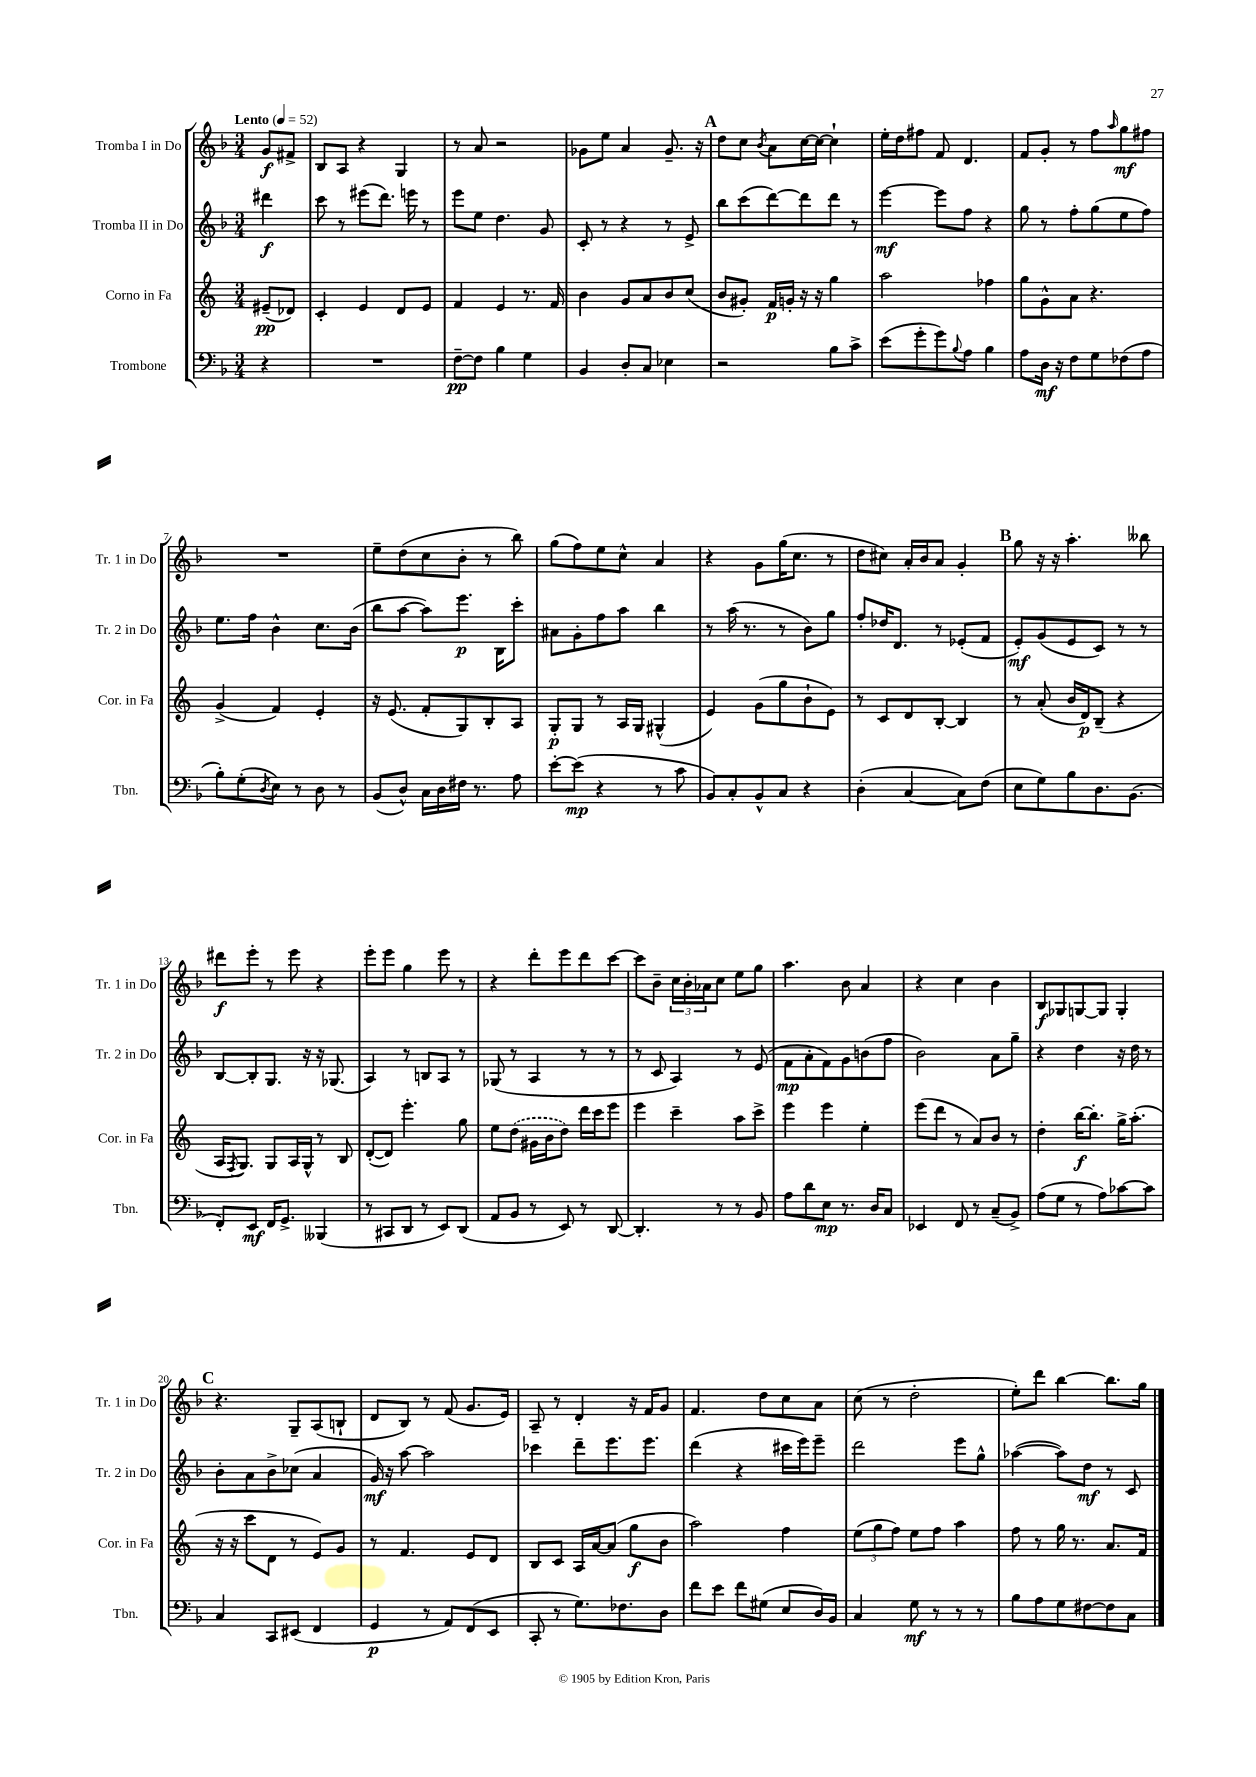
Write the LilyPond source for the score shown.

<<
\new StaffGroup <<
\new Staff = "s0" \with { instrumentName = "Tromba I in Do" shortInstrumentName = "Tr. 1 in Do" } {
    \clef treble \key f \major \numericTimeSignature \time 3/4 \partial 4 \tempo "Lento" 4 = 52
    g'8\f fis'8-> |
    bes8 a8 r4 g4 |
    r8 a'8 r2 |
    ges'8 e''8 a'4 ges'8.-- r16 |
    \mark \markup { \bold "A" } d''8 c''8 \acciaccatura { bes'8 } a'8 c''16~ c''16~ c''4-! |
    e''16-. d''16 fis''8 f'8 d'4. |
    f'8 g'8-. r8 f''8 \grace { a''16 } g''8\mf fis''8 |
    R2. |
    e''8-- d''8( c''8 bes'8-. r8 bes''8) |
    g''8( f''8) e''8 c''8-^ a'4 |
    r4 g'8 g''16( c''8. r8 |
    d''8 cis''8) a'16-. bes'16 a'8 g'4-. |
    \mark \markup { \bold "B" } g''8 r16 r16 a''4.-. beses''8 |
    dis'''8\f e'''8-. r8 e'''8 r4 |
    e'''8-. e'''8 g''4 e'''8 r8 |
    r4 d'''8-. e'''8 d'''8 c'''8~ |
    c'''8 bes'8-- \tuplet 3/2 { c''16 bes'16-. aes'16 } c''8 e''8 g''8 |
    a''4. bes'8 a'4 |
    r4 c''4 bes'4 |
    bes8\f ges8 g8~ g8 g4-. |
    \mark \markup { \bold "C" } r4. g8-- a8( b8-! |
    d'8 bes8) r8 f'8( g'8. e'16) |
    a8-- r8 d'4-. r16 f'16 g'8 |
    f'4. d''8 c''8 a'8 |
    c''8( r8 d''2-. |
    e''8-.) d'''8 bes''4~ bes''8. g''16 \bar "|." |
}
\new Staff = "s1" \with { instrumentName = "Tromba II in Do" shortInstrumentName = "Tr. 2 in Do" } {
    \clef treble \key f \major \numericTimeSignature \time 3/4 \partial 4
    dis'''4\f |
    c'''8 r8 eis'''8( d'''8.) e'''16 r8 |
    e'''8 e''8 d''4. g'8 |
    c'8-. r8 r4 r8 e'8-> |
    \mark \markup { \bold "A" } bes''8 c'''8( d'''8~) d'''8 d'''8 r8 |
    e'''4~\mf e'''8 f''8 r4 |
    g''8 r8 f''8-. g''8( e''8 f''8) |
    e''8. f''16 bes'4-^ c''8. bes'16( |
    bes''8 a''8~ a''8) e'''8.\p bes16 c'''8-. |
    ais'8 g'8-. f''8 a''8 bes''4 |
    r8 a''16( r8. r8 bes'8) g''8 |
    f''8-. des''16 d'8. r8 ees'8-.( f'8 |
    \mark \markup { \bold "B" } e'8-.\mf) g'8( e'8 c'8) r8 r8 |
    bes8~ bes8-. g8. r16 r16 ges8.( |
    a4) r8 b8 a8 r8 |
    ges8( r8 a4 r8 r8 |
    r8 c'8 a4) r8 e'8( |
    f'8\mp a'8-. f'8) g'8 b'8( f''8 |
    bes'2) a'8 g''8-- |
    r4 d''4 r16 d''16 r8 |
    \mark \markup { \bold "C" } bes'8-. a'8 bes'8-> ces''8( a'4 |
    g'16\mf) r16 a''8~ a''2 |
    ces'''4 d'''8-- e'''8. e'''8. |
    d'''4( r4 cis'''16 e'''16) e'''8-- |
    d'''2 e'''8 g''8-^ |
    aes''4~( aes''8) d''8\mf r8 c'8 \bar "|." |
}
\new Staff = "s2" \with { instrumentName = "Corno in Fa" shortInstrumentName = "Cor. in Fa" } {
    \clef treble \key c \major \numericTimeSignature \time 3/4 \partial 4
    eis'8--\pp( des'8) |
    c'4-. e'4 d'8 e'8 |
    f'4 e'4 r8. f'16 |
    b'4 g'8 a'8 b'8 c''8( |
    \mark \markup { \bold "A" } b'8 gis'8-.) f'16\p g'16-. r16 r16 g''4 |
    a''2 fes''4 |
    g''8 g'8-^ a'8 r4. |
    g'4->( f'4) e'4-. |
    r16 e'8.( f'8-. g8) b8-. a8 |
    g8-.\p g8 r8 a16 g16 gis4-^( |
    e'4) g'8( g''8 b'8-! e'8) |
    r8 c'8 d'8 b8~-. b4 |
    \mark \markup { \bold "B" } r8 a'8-.( b'16 d'16\p) b8--( r4 |
    a16 \acciaccatura { f8 } g8.) g8 a16 g16-^ r8 b8 |
    d'8~-.( d'8) e'''4.-. g''8 |
    e''8 \once \slurDashed d''8( gis'16 b'16 d''8) d'''16 c'''16 e'''8 |
    e'''4 c'''4-- a''8 c'''8-> |
    e'''4 e'''4 e''4-. |
    e'''8( d'''8 r8 a'8) b'8 r8 |
    d''4-. b''16~\f b''8.-. g''16-> a''8.-.( |
    \mark \markup { \bold "C" } r16 r16 c'''8 d'8 r8 e'8) g'8 |
    r8 f'4. e'8 d'8 |
    b8 c'8 a16 a'16~ a'8( g''8\f b'8 |
    a''2) f''4 |
    \tuplet 3/2 { e''8( g''8 f''8) } e''8 f''8 a''4 |
    f''8 r8 g''16 r8. a'8. f'16 \bar "|." |
}
\new Staff = "s3" \with { instrumentName = "Trombone" shortInstrumentName = "Tbn." } {
    \clef bass \key f \major \numericTimeSignature \time 3/4 \partial 4
    r4 |
    R2. |
    f8~--\pp f8 bes4 g4 |
    bes,4 d8-. c8 ees4 |
    \mark \markup { \bold "A" } r2 bes8 c'8-> |
    e'8( g'8-. g'8) \appoggiatura { bes8 } a8 bes4 |
    a8 d16\mf r16 f8 g8 fes8( a8 |
    bes8-.) g8-.( \acciaccatura { d8 } e8) r8 d8 r8 |
    bes,8( d8-^) c16 d16 fis16 r8. a8 |
    e'8~-. e'8\mp( r4 r8 c'8 |
    bes,8) c8-. bes,8-^ c8 r4 |
    d4-.( c4~ c8) f8( |
    \mark \markup { \bold "B" } e8 g8) bes8 d8. bes,8.( |
    f,8-.) e,8\mf f,16 g,8.-> beses,,4( |
    r8 cis,8 d,8 r8 e,8) d,8( |
    a,8 bes,8 r8 e,8) r8 d,8~ |
    d,4.-. r8 r8 bes,8 |
    a8 d'8 e8\mp r8. d16 c8 |
    ees,4 f,8 r8 c8--( bes,8->) |
    a8( g8 r8 a8) ces'8~ ces'8 |
    \mark \markup { \bold "C" } c4 c,8 eis,8( f,4 |
    g,4\p r8 a,8) f,8( e,8 |
    c,8-. r8 g8.) fes8. d8 |
    f'8 e'8 f'8 gis8( e8 d16) bes,16 |
    c4 g8\mf r8 r8 r8 |
    bes8 a8 g8 fis8~ fis8 c8 \bar "|." |
}
>>
>>
